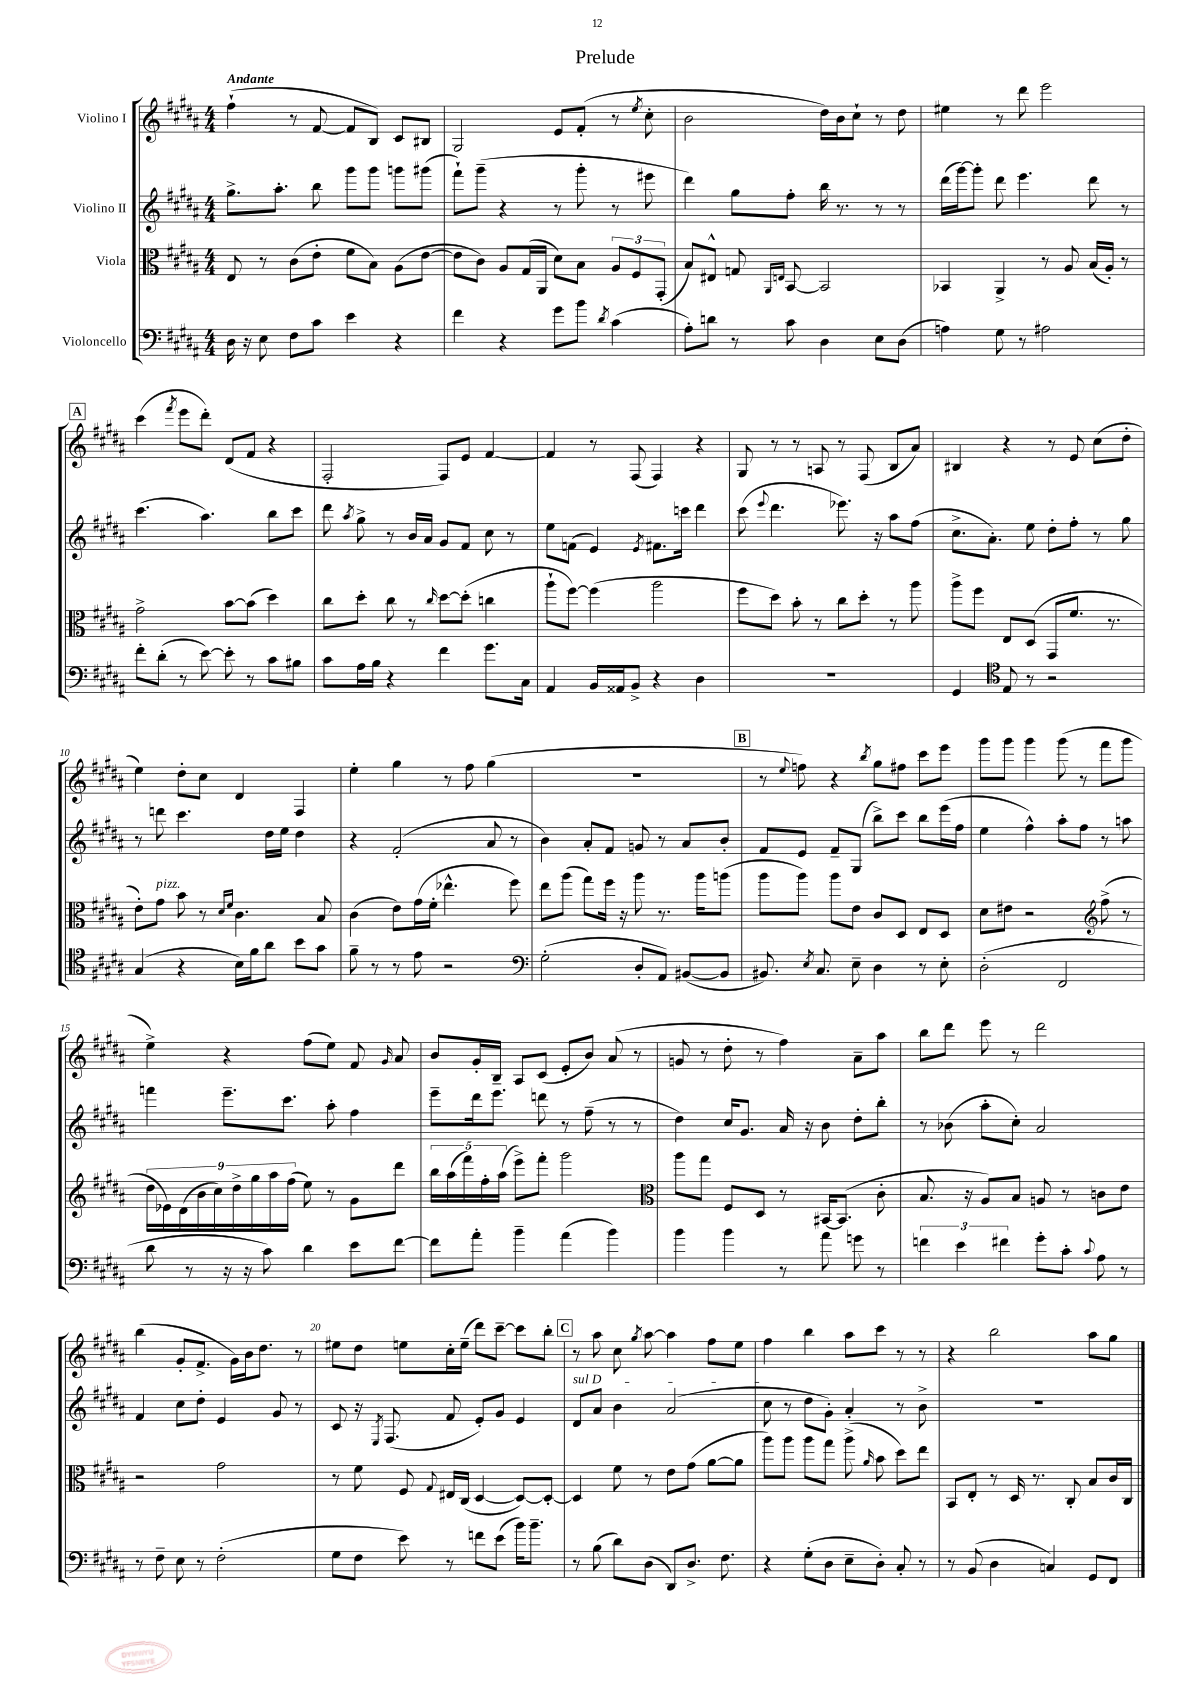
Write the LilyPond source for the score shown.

\header { title = "Prelude" }
<<
\new StaffGroup <<
\new Staff = "s0" \with { instrumentName = "Violino I" } {
    \clef treble \key b \major \numericTimeSignature \time 4/4 \tempo "Andante"
    \autoBeamOff fis''4-!( r8 fis'8~ fis'8[ b8]) cis'8[ bis8] |
    gis2 e'8[ fis'8]-.( r8 \acciaccatura { e''8 } cis''8-. |
    b'2 dis''16[) b'16 cis''8]-! r8 dis''8 |
    eis''4 r8 dis'''8 e'''2 |
    \mark \markup { \box "A" } cis'''4( \acciaccatura { fis'''8 } e'''8[ dis'''8]-.) dis'8[( fis'8] r4 |
    fis2-. fis8[) e'8] fis'4~ |
    fis'4 r8 fis8( fis4) r4 |
    gis8 r8 r8 a8 r8 fis8( b8[ ais'8]) |
    bis4 r4 r8 e'8 cis''8[( dis''8]-. |
    e''4) dis''8[-. cis''8] dis'4 fis4 |
    e''4-. gis''4 r8 fis''8 gis''4( |
    R1 |
    \mark \markup { \box "B" } r8 \appoggiatura { e''8 } f''8) r4 \acciaccatura { b''8 } gis''8[ fis''8] cis'''8[ e'''8] |
    gis'''8[ gis'''8] gis'''4 gis'''8( r8 fis'''8[ gis'''8] |
    e''4->) r4 fis''8[( e''8]) fis'8 \grace { gis'16 } ais'8 |
    b'8[ gis'16-. b16]-- ais8[ cis'8]( e'8[-. b'8]) ais'8( r8 |
    g'8 r8 dis''8-. r8 fis''4) ais'8[-- ais''8] |
    b''8[ dis'''8] e'''8 r8 dis'''2 |
    b''4( gis'8[-. fis'8.]-> gis'16[) b'16 dis''8.] r8 |
    eis''8[ dis''8] e''8[ cis''16-. e''16]--( dis'''8[) cis'''8]~-- cis'''8[ b''8]-. |
    \mark \markup { \box "C" } r8 ais''8 cis''8 \acciaccatura { gis''8 } ais''8~ ais''4 fis''8[ e''8] |
    fis''4 b''4 ais''8[ cis'''8] r8 r8 |
    r4 b''2 ais''8[ gis''8] \bar "|." |
}
\new Staff = "s1" \with { instrumentName = "Violino II" } {
    \clef treble \key b \major \numericTimeSignature \time 4/4
    \autoBeamOff gis''8.[-> ais''8.]-. b''8 gis'''8[ gis'''8] g'''8[ gis'''8]( |
    fis'''8[-!) gis'''8]--( r4 r8 gis'''8-. r8 eis'''8 |
    dis'''4) gis''8[ fis''8]-. b''16 r8. r8 r8 |
    dis'''16[( gis'''16~) gis'''8]-. dis'''8 e'''4. dis'''8 r8 |
    \mark \markup { \box "A" } cis'''4.( ais''4.) b''8[ cis'''8] |
    dis'''8 \acciaccatura { ais''8 } gis''8-> r8 b'16[ ais'16] gis'8[ fis'8] cis''8 r8 |
    e''8[ f'8]( e'4) \acciaccatura { e'8 } fis'8.[ c'''16] dis'''4 |
    cis'''8( \appoggiatura { e'''8 } dis'''4. ees'''8.) r16 ais''8[ fis''8]( |
    cis''8.[-> ais'8.]-.) e''8 dis''8[-. fis''8]-. r8 gis''8 |
    r8 d'''8 cis'''4. dis''16[ e''16] dis''4 |
    r4 fis'2-.( ais'8 r8 |
    b'4) ais'8[-. fis'8] g'8 r8 ais'8[ b'8]-. |
    \mark \markup { \box "B" } fis'8[ e'8] fis'8[-- gis8]( b''8[->) cis'''8] b''8[ e'''16( fis''16] |
    e''4 fis''4-^) ais''8[-. fis''8] r8 a''8 |
    f'''4 e'''8.[-- cis'''8.] ais''8-. fis''4 |
    e'''8[-- dis'''16 e'''8.] d'''8 r8 fis''8--( r8 r8 |
    dis''4) cis''16[ gis'8.] ais'16 r16 b'8 dis''8[-. b''8]-. |
    r8 bes'8( ais''8[-. cis''8]-.) ais'2 |
    fis'4 cis''8[ dis''8]-. e'4 gis'8 r8 |
    cis'8 r16 \acciaccatura { e8 } fis8.( fis'8 e'8[-.) gis'8] e'4 |
    \mark \markup { \box "C" } \once \override TextSpanner.bound-details.left.text = \markup { \italic "sul D" } dis'8[\startTextSpan ais'8] b'4 ais'2( |
    cis''8\stopTextSpan r8 dis''8[ gis'8]-.) ais'4-. r8 b'8-> |
    R1 \bar "|." |
}
\new Staff = "s2" \with { instrumentName = "Viola" } {
    \clef alto \key b \major \numericTimeSignature \time 4/4
    \autoBeamOff e8 r8 cis'8[( e'8]-. fis'8[ b8]) ais8[( e'8]~ |
    e'8[ cis'8]) ais8[ gis16( ais,16] dis'8[) b8] \tuplet 3/2 { ais8[ fis8 gis,8]-.( } |
    b8[) eis8]-^ g8 \grace { ais,16[ e16] } b,8~ b,2 |
    bes,4 ais,4-> r8 ais8 b16[( ais16]-.) r8 |
    \mark \markup { \box "A" } gis'2-> b'8[~ b'8]( dis''4) |
    cis''8[ dis''8]-. cis''8 r8 \grace { cis''16 } dis''8[~ dis''8]-.( c''4 |
    ais''8[-! fis''8]~) fis''4( ais''2 |
    fis''8[ dis''8]) b'8-. r8 cis''8[ dis''8]-. r8 ais''8 |
    ais''8[-> fis''8] e8[ dis8]( gis,8[ fis'8.] r8. |
    e'8[-.) gis'8]^\markup { \italic "pizz." } b'8 r8 \grace { dis'16[ fis'16] } cis'4. b8 |
    cis'4( e'8[) gis'16( fis'16]-. ees''4.-^ fis''8) |
    e''8[ ais''8]( gis''8[) fis''16] r16 ais''8 r8. ais''16[ a''8]( |
    \mark \markup { \box "B" } ais''8[ ais''8]) ais''8[ e'8] cis'8[ dis8] e8[ dis8] |
    dis'8[ eis'8] r2 \clef treble fis''8->( r8 |
    \tuplet 9/8 { dis''16[ ees'16) dis'16( b'16 cis''16) dis''16-> gis''16 ais''16 fis''16]( } e''8) r8 gis'8[ dis'''8] |
    \tuplet 5/4 { b''16[ ais''16( fis'''16) fis''16-. ais''16]( } e'''8[->) fis'''8]-. gis'''2 |
    \clef alto ais''8[ gis''8] fis8[ dis8] r8 bis,16[~ bis,8.]( cis'8-. |
    b8. r16 ais8[) b8] a8 r8 c'8[ e'8] |
    r2 gis'2 |
    r8 fis'8 fis8 \appoggiatura { gis8 } eis16[ cis16]( dis4~ dis8[~) dis8]~-. |
    \mark \markup { \box "C" } dis4 fis'8 r8 e'8[ gis'8]( ais'8[~ ais'8] |
    ais''8[) ais''8] ais''8[ gis''8] ais''8->( \grace { ais'16 } b'8 dis''8[) e''8] |
    b,8[ e8]-. r8 dis16 r8. cis8-. b8[ cis'16 cis16] \bar "|." |
}
\new Staff = "s3" \with { instrumentName = "Violoncello" } {
    \clef bass \key b \major \numericTimeSignature \time 4/4
    \autoBeamOff dis16 r16 e8 fis8[ cis'8] e'4 r4 |
    fis'4 r4 gis'8[ b'8] \acciaccatura { dis'8 } cis'4( |
    ais8[-.) d'8] r8 cis'8 dis4 e8[ dis8]( |
    a4) gis8 r8 ais2 |
    \mark \markup { \box "A" } fis'8[-. dis'8]-.( r8 e'8~) e'8-. r8 cis'8[ bis8] |
    cis'8[ ais16 b16] r4 fis'4 gis'8.[ cis16] |
    ais,4 b,16[ aisis,16 b,8]-> r4 dis4 |
    R1 |
    gis,4 \clef tenor e8 r8 r2 |
    gis4( r4 b16[) fis'16 ais'8] b'8[ gis'8] |
    fis'8-- r8 r8 e'8 r2 |
    \clef bass gis2-.( dis8[-. ais,8]) bis,8[~( bis,8] |
    \mark \markup { \box "B" } bis,8.) \acciaccatura { e8 } cis8. e8-- dis4 r8 e8-. |
    dis2-.( fis,2 |
    dis'8 r8 r16 r16 cis'8) dis'4 e'8[ fis'8]~ |
    fis'8[ ais'8]-. b'4-- ais'4( b'4) |
    b'4 b'4 r8 ais'8 g'8 r8 |
    \tuplet 3/2 { f'4 e'4 fis'4 } gis'8[-. cis'8]-. \appoggiatura { cis'8 } ais8 r8 |
    r8 fis8-- e8 r8 fis2-.( |
    gis8[ fis8] e'8) r8 f'8[ e'8]( b'16[) b'8.]-- |
    \mark \markup { \box "C" } r8 b8( dis'8[) dis8]( dis,8[) dis8.]-> fis8. |
    r4 gis8[-.( dis8] e8[-- dis8]-.) cis8-. r8 |
    r8 b,8( dis4 c4) gis,8[ fis,8] \bar "|." |
}
>>
>>
\layout { \context { \Score \override BarNumber.break-visibility = ##(#f #t #t) barNumberVisibility = #(every-nth-bar-number-visible 5) } }
